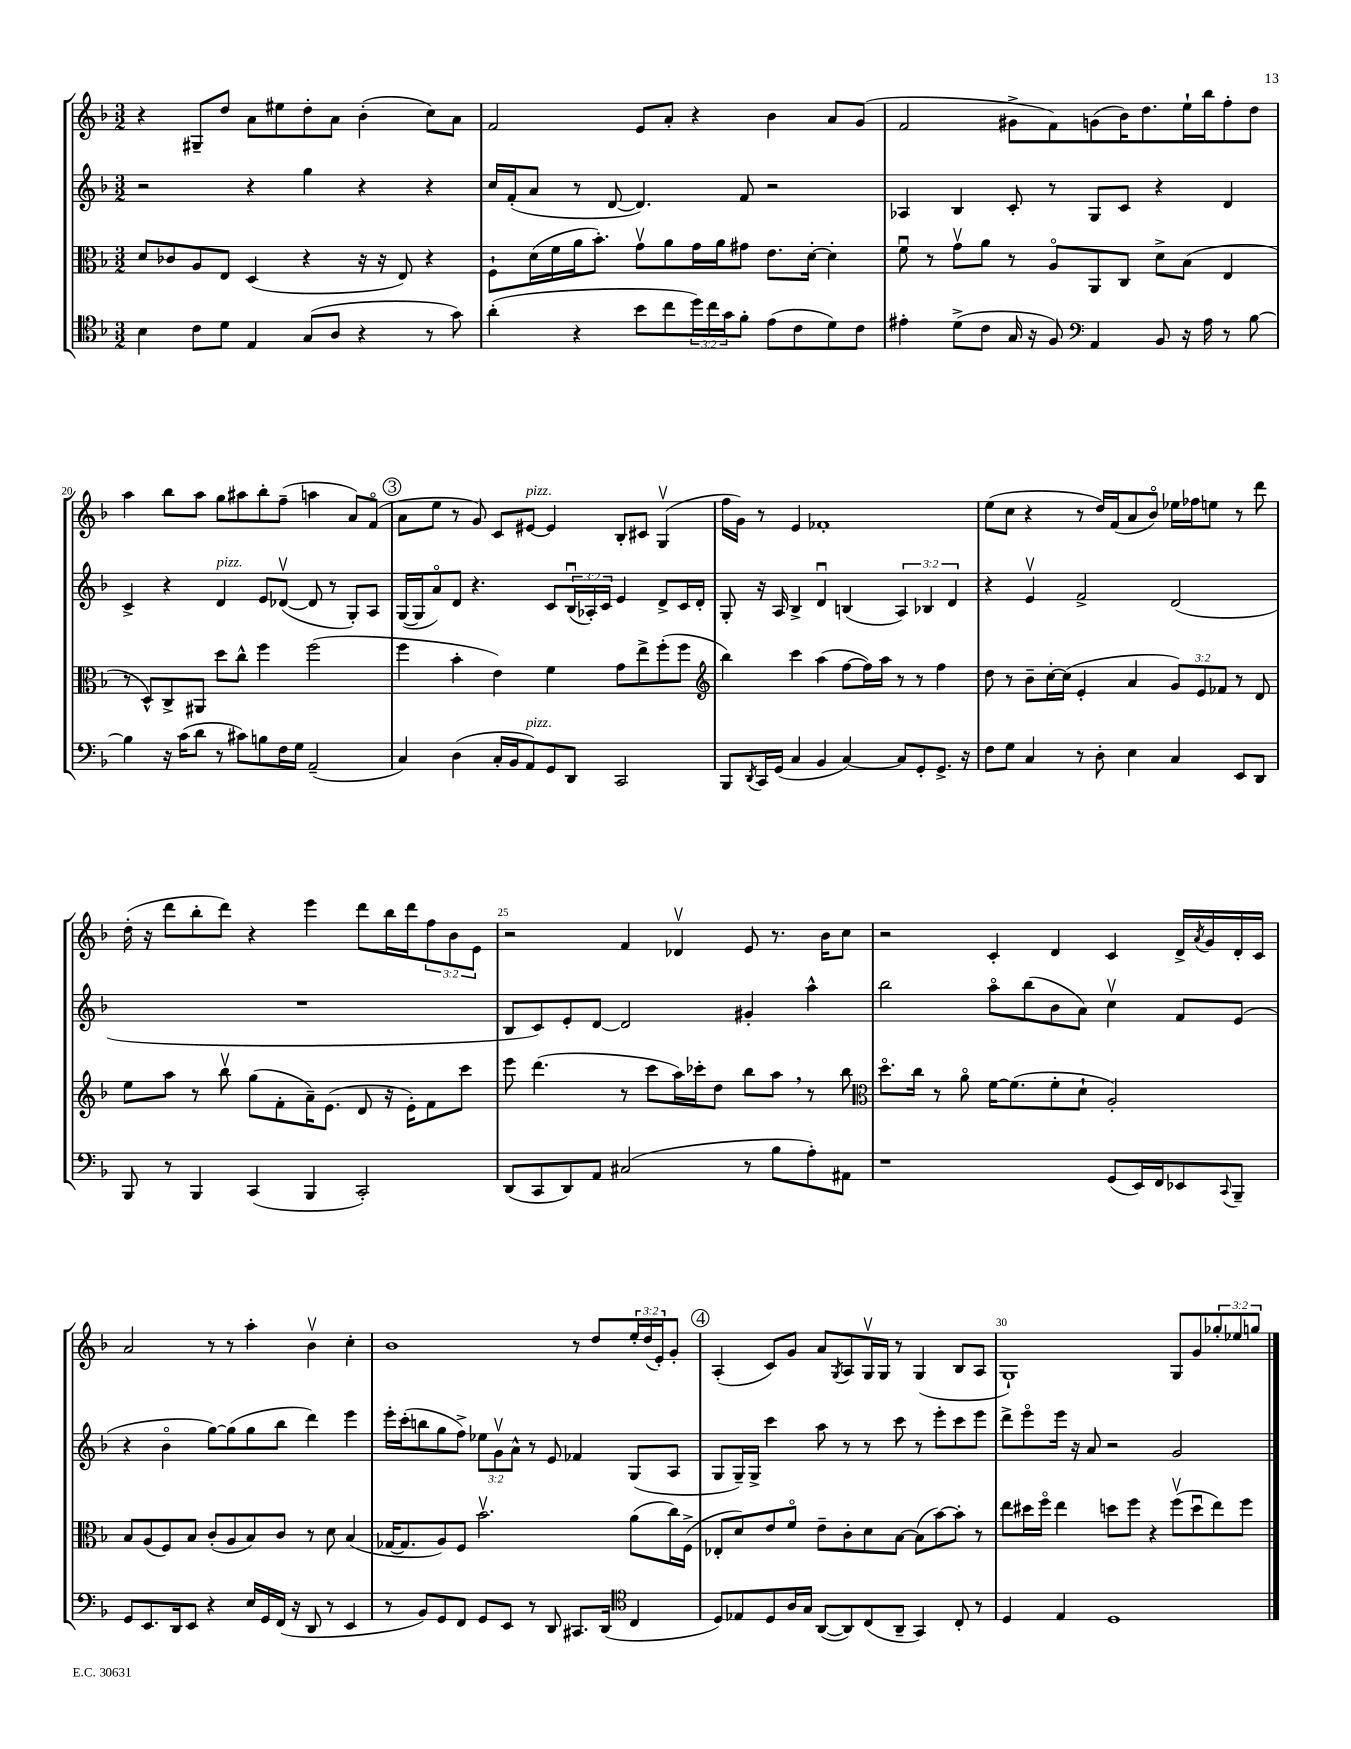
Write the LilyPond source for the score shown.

<<
\new StaffGroup <<
\new Staff = "s0" {
    \clef treble \key f \major \numericTimeSignature \time 3/2 \override Staff.TupletNumber.text = #tuplet-number::calc-fraction-text
    r4 gis8-- d''8 a'8 eis''8 d''8-. a'8 bes'4-.( c''8) a'8 |
    f'2 e'8 a'8-. r4 bes'4 a'8 g'8( |
    f'2 gis'8-> f'8) g'8( bes'16) d''8. e''16-! bes''16 f''8-. d''8 |
    a''4 bes''8 a''8 g''8 ais''8 bes''8-. f''8--( a''4 a'8) f'8\flageolet( |
    \mark \markup { \circle "3" } a'8 e''8 r8 g'8) c'8 eis'8~^\markup { \italic "pizz." } eis'4 bes8-. cis'8 g4\upbow( |
    f''16 g'16) r8 e'4 fes'1-. |
    e''8( c''8 r4 r8 d''16) f'16( a'8 bes'8\flageolet) ees''16 fes''16 e''8 r8 d'''8 |
    d''16-.( r16 d'''8 bes''8-. d'''8) r4 e'''4 d'''8 bes''16 d'''16 \tuplet 3/2 { f''8 bes'8 e'8 } |
    r2 f'4 des'4\upbow e'8 r8. bes'16 c''8 |
    r2 c'4-. d'4 c'4 d'16-> \acciaccatura { a'8 } g'16 d'16-. c'16 |
    a'2 r8 r8 a''4-. bes'4\upbow c''4-. |
    bes'1 r8 d''8 \tuplet 3/2 { e''16-. d''16( e'16-.) } g'8-. |
    \mark \markup { \circle "4" } a4-.( c'8) g'8 a'8 \acciaccatura { g8 } a8 g16\upbow g16 r8 g4( bes8 a8 |
    g1-!) g8 g'8 \tuplet 3/2 { ges''8-. ees''8 g''8 } \bar "|." |
}
\new Staff = "s1" {
    \clef treble \key f \major \numericTimeSignature \time 3/2 \override Staff.TupletNumber.text = #tuplet-number::calc-fraction-text
    r2 r4 g''4 r4 r4 |
    c''16 f'16-.( a'8 r8 d'8~ d'4.) f'8 r2 |
    aes4 bes4 c'8-. r8 g8 c'8 r4 d'4 |
    c'4-> r4 d'4^\markup { \italic "pizz." } e'8 des'8~\upbow( des'8 r8 g8-.) a8 |
    \mark \markup { \circle "3" } g16~( g16 a'8\flageolet) d'8 r4. c'8 \tuplet 3/2 { bes16\downbow( aes16-.) c'16 } e'4 d'8-> c'16 d'16-. |
    g8-. r16 a16 bes4-> d'4\downbow b4( \tuplet 3/2 { a4) bes4 d'4 } |
    r4 e'4\upbow f'2-> d'2( |
    R1. |
    bes8 c'8) e'8-. d'8~ d'2 gis'4-. a''4-^ |
    bes''2 a''8\flageolet bes''8( bes'8 a'8) c''4\upbow f'8 e'8( |
    r4 bes'4\flageolet g''8~) g''8( g''8 bes''8 d'''4) e'''4 |
    e'''16-. c'''16-.( b''8 g''8 f''8->) \tuplet 3/2 { ees''8 g'8\upbow a'8-^ } r8 e'8 fes'4 g8( a8 |
    \mark \markup { \circle "4" } g8 g16--) g16-> c'''4 a''8 r8 r8 c'''8 r8 e'''8-. c'''8 e'''8 |
    d'''8-> e'''8\flageolet e'''16 r16 a'8 r2 g'2 \bar "|." |
}
\new Staff = "s2" {
    \clef alto \key f \major \numericTimeSignature \time 3/2 \override Staff.TupletNumber.text = #tuplet-number::calc-fraction-text
    d'8 ces'8 a8 e8 d4( r4 r16 r16 e8) r4 |
    f8-! d'16( f'16 a'16 bes'8.-.) g'8\upbow a'8 g'16 a'16 gis'8 e'8. d'16~-. d'4-. |
    f'8\downbow r8 g'8\upbow a'8 r8 a8\flageolet a,8 c8 d'8-> bes8( e4 |
    r8 d8-^) c8-> ais,8 d''8 c''8-^ f''4 f''2( |
    \mark \markup { \circle "3" } f''4 bes'4-. e'4) f'4 g'8 e''8-> f''8-.( f''8 |
    \clef treble bes''4) c'''4 a''4( f''8~ f''16) a''16 r8 r8 f''4 |
    d''8 r8 bes'8-- c''16~-. c''16( e'4-. a'4 \tuplet 3/2 { g'8) e'8 fes'8 } r8 d'8 |
    e''8 a''8 r8 bes''8\upbow g''8( f'8-. a'16--) e'8.( d'8 r16 e'16-.) f'8 c'''8 |
    e'''8 d'''4.( r8 c'''8 a''16) ces'''16-. d''8 bes''8 a''8 \breathe r8 bes''8 |
    \clef alto d''8.\flageolet c''16 r8 a'8\flageolet f'16~ f'8.( f'8-. d'8-! a2-.) |
    bes8 a8( f8) bes8 c'8-.( a8 bes8) c'8 r8 d'8 bes4( |
    ges16~ ges8. a8) f8 bes'2.\upbow a'8( c''16) f16->( |
    \mark \markup { \circle "4" } ees8-. d'8) e'8 f'8\flageolet e'8-- c'8-. d'8 bes8~ bes8( bes'8~) bes'8-. r8 |
    e''8 dis''16 f''16\flageolet e''4 d''8 f''8 r4 f''8\upbow( d''8\downbow e''8) f''8 \bar "|." |
}
\new Staff = "s3" {
    \clef tenor \key f \major \numericTimeSignature \time 3/2 \override Staff.TupletNumber.text = #tuplet-number::calc-fraction-text
    bes4 c'8 d'8 e4 g8( a8 r4 r8 g'8) |
    a'4-.( r4 bes'8 c''8 \tuplet 3/2 { d''16) c''16 g'16 } f'8-. e'8( c'8 d'8) c'8 |
    eis'4-. d'8->( c'8 g16 r16 f8) \clef bass a,4 bes,8 r16 a16 r8 bes8~ |
    bes4 r16 c'16( d'8 r8 cis'8) b8 f16 g16 a,2--( |
    \mark \markup { \circle "3" } c4) d4( c16-. bes,16 a,8^\markup { \italic "pizz." }) g,8 d,8 c,2 |
    bes,,8 \acciaccatura { d,8 } c,16 g,16( c4 bes,4 c4~) c8 g,8-. g,8.-> r16 |
    f8 g8 c4 r8 d8-. e4 c4 e,8 d,8 |
    bes,,8 r8 bes,,4 c,4( bes,,4 c,2-.) |
    d,8( c,8 d,8) a,8 cis2( r8 bes8 a8-.) ais,8 |
    r1 g,8( e,16) f,16 ees,8 \appoggiatura { c,8 } bes,,8-- |
    g,8 e,8. d,16 e,8 r4 e16 g,16 f,16( r16 d,8 r8 e,4 |
    r8 bes,8) g,8 f,8 g,8 e,8 r8 d,8 cis,8. d,16( \clef tenor c4 |
    \mark \markup { \circle "4" } d8) ees8 d8 a16 g16 a,8~( a,8) c8( a,8-- g,4) c8-. r8 |
    d4 e4 d1 \bar "|." |
}
>>
>>
\layout { \context { \Score currentBarNumber = #17 \override BarNumber.break-visibility = ##(#f #t #t) barNumberVisibility = #(every-nth-bar-number-visible 5) } }
